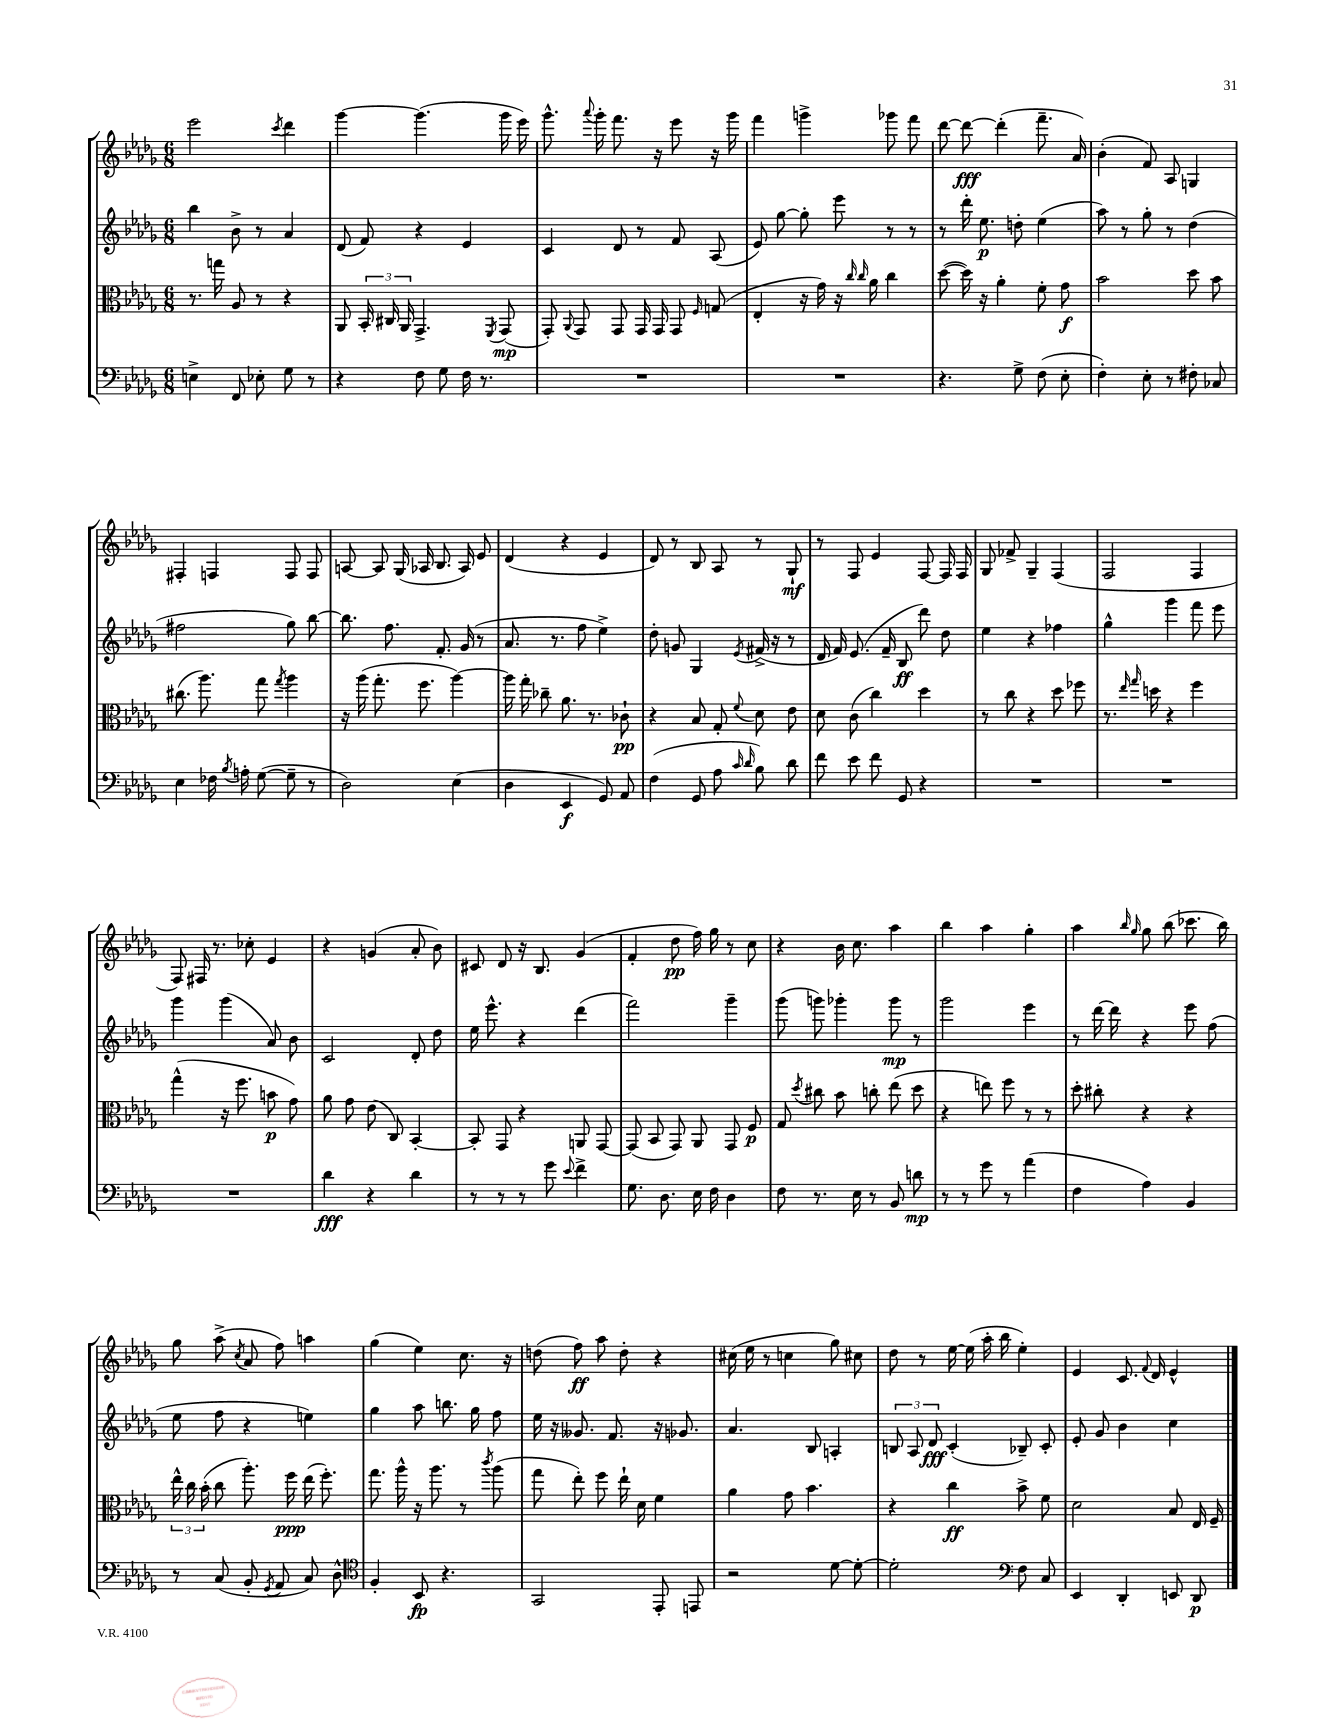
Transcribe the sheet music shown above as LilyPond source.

<<
\new StaffGroup <<
\new Staff = "s0" {
    \clef treble \key des \major \numericTimeSignature \time 6/8
    \autoBeamOff ees'''2 \acciaccatura { c'''8 } des'''4 |
    ges'''4~ ges'''4.( ges'''16 ees'''16) |
    ges'''8.-^ \appoggiatura { aes'''8 } ges'''16-. f'''8. r16 ees'''8 r16 ges'''16 |
    f'''4 g'''4-> ges'''8 f'''8 |
    des'''8~ des'''8~\fff des'''4-.( f'''8.-- aes'16) |
    bes'4-.( f'8) aes8 g4 |
    fis4-. f4 f8 f8 |
    a8~ a8 ges16( aes16 bes8. aes16) ees'8 |
    des'4( r4 ees'4 |
    des'8) r8 bes8 aes8 r8 ges8-!\mf |
    r8 f8 ees'4 f8~ f16 f16 |
    ges8 fes'8-> ges4-- f4( |
    f2 f4 |
    f8) fis16 r8. ces''8-. ees'4 |
    r4 g'4( aes'8-. bes'8) |
    cis'8 des'8 r16 bes8. ges'4( |
    f'4-. des''8\pp f''16) ges''16 r8 c''8 |
    r4 bes'16 c''8. aes''4 |
    bes''4 aes''4 ges''4-. |
    aes''4 \grace { bes''16 ges''16 } ges''8 bes''8( ces'''8. bes''16) |
    ges''8 aes''8->( \acciaccatura { c''8 } aes'8 f''8) a''4 |
    ges''4( ees''4) c''8. r16 |
    d''8( f''8\ff) aes''8 d''8-. r4 |
    cis''16( ees''16 r8 c''4 ges''8) cis''8 |
    des''8 r8 ees''16~ ees''16( aes''16-. bes''16 ees''4-.) |
    ees'4 c'8. \appoggiatura { f'8 } des'16 ees'4-^ \bar "|." |
}
\new Staff = "s1" {
    \clef treble \key des \major \numericTimeSignature \time 6/8
    \autoBeamOff bes''4 bes'8-> r8 aes'4 |
    des'8( f'8) r4 ees'4 |
    c'4 des'8 r8 f'8 aes8( |
    ees'8) ges''8~ ges''8-. ees'''8 r8 r8 |
    r8 des'''16-. ees''8.\p d''8-. ees''4( |
    aes''8) r8 ges''8-. r8 des''4( |
    fis''2 ges''8) bes''8~ |
    bes''8. f''8. f'8.-. ges'16( r8 |
    aes'8. r8. f''8 ees''4->) |
    des''8-. g'8 ges4 \acciaccatura { ees'8 } fis'16->( r16 r8 |
    des'16 f'16) ees'8.( f'16-- bes8\ff des'''8) des''8 |
    ees''4 r4 fes''4 |
    ges''4-^ ges'''4 f'''8 ees'''8 |
    ges'''4 ges'''4( aes'8) bes'8 |
    c'2 des'8-. des''8 |
    ees''16 ees'''8.-^ r4 des'''4( |
    f'''2) ges'''4-- |
    ges'''8( g'''8) ges'''4-. ges'''8\mp r8 |
    ges'''2 ees'''4 |
    r8 des'''16~ des'''16 r4 ees'''8 f''8( |
    ees''8 f''8 r4 e''4) |
    ges''4 aes''8 b''8. ges''16 f''8 |
    ees''16 r16 geses'8. f'8. r16 ges'8. |
    aes'4. bes8 a4-. |
    \tuplet 3/2 { b8 aes8 des'8\fff } c'4-.( bes8--) c'8-. |
    ees'8-. ges'8 bes'4 c''4 \bar "|." |
}
\new Staff = "s2" {
    \clef alto \key des \major \numericTimeSignature \time 6/8
    \autoBeamOff r8. g''16 aes8 r8 r4 |
    aes,8 \tuplet 3/2 { bes,16-. cis16 aes,16 } ges,4.-> \acciaccatura { f,8 } ges,8\mp( |
    ges,8-.) \appoggiatura { aes,8 } ges,8 ges,8 ges,16 ges,16 ges,8 \grace { f16 } g8( |
    ees4-. r16 ges'16) r16 \grace { c''16 c''16 } aes'16 c''4 |
    des''8~( des''16) r16 aes'4-. f'8-. ges'8\f |
    bes'2 des''8 bes'8 |
    cis''8.( aes''8.) ges''8 \acciaccatura { ges''8 } aes''4 |
    r16 aes''16( ges''8.-. f''8. aes''4~) |
    aes''16 ges''16-. ces''8-- aes'8. r8. ces'8-!\pp |
    r4 bes8 ges8-. \appoggiatura { f'8 } des'8 ees'8 |
    des'8 c'8( c''4) des''4 |
    r8 c''8 r4 des''8 fes''8 |
    r8. \grace { ees''16 ges''16 } d''16 r4 f''4 |
    ges''4-^( r16 f''8. b'8\p ges'8) |
    aes'8 ges'8 ees'8( c8) bes,4~-. |
    bes,8-. ges,8 r4 a,8 ges,8~ |
    ges,8( bes,8 ges,8) aes,8 ges,8 f8\p |
    ges8 \acciaccatura { des''8 } cis''8 bes'8 c''8-. ees''8( des''8 |
    r4 e''8) f''8 r8 r8 |
    des''8-. cis''8-. r4 r4 |
    \tuplet 3/2 { ees''16-^ c''16 bes'16-.( } c''8 aes''8.-.) f''16\ppp ees''16( f''8.-.) |
    ges''8. aes''16-^ r16 aes''8. r8 \acciaccatura { c'''8 } aes''8( |
    ges''8 ees''8-.) f''8 ees''16-! des'16 f'4 |
    aes'4 ges'8 bes'4. |
    r4 c''4\ff bes'8-> f'8 |
    des'2 bes8 ees16 f16-- \bar "|." |
}
\new Staff = "s3" {
    \clef bass \key des \major \numericTimeSignature \time 6/8
    \autoBeamOff e4-> f,8 ees8-. ges8 r8 |
    r4 f8 ges8 f16 r8. |
    R2. |
    R2. |
    r4. ges8-> f8( ees8-. |
    f4-.) ees8-. r8 fis8-. ces8 |
    ees4 fes16 \acciaccatura { bes8 } a16-. ges8~( ges8-- r8 |
    des2) ees4( |
    des4 ees,4\f ges,8) aes,8 |
    f4( ges,8 aes8 \grace { c'16 des'16 } bes8) des'8 |
    f'8 ees'8 f'8 ges,8 r4 |
    R2. |
    R2. |
    R2. |
    des'4\fff r4 des'4 |
    r8 r8 r8 ges'8 \appoggiatura { ees'8 } f'4-> |
    ges8. des8. ees16 f16 des4 |
    f8 r8. ees16 r8 bes,8 d'8\mp |
    r8 r8 ges'8 r8 aes'4( |
    f4 aes4) bes,4 |
    r8 c8( bes,8-. \acciaccatura { ges,8 } aes,8 c8) des8-^ |
    \clef tenor f4-. bes,8\fp r4. |
    ges,2 ees,8-. e,8 |
    r2 des'8~ des'8~-. |
    des'2-. \clef bass f8 c8 |
    ees,4 des,4-. e,8 des,8\p \bar "|." |
}
>>
>>
\layout { \context { \Score \remove "Bar_number_engraver" } }
